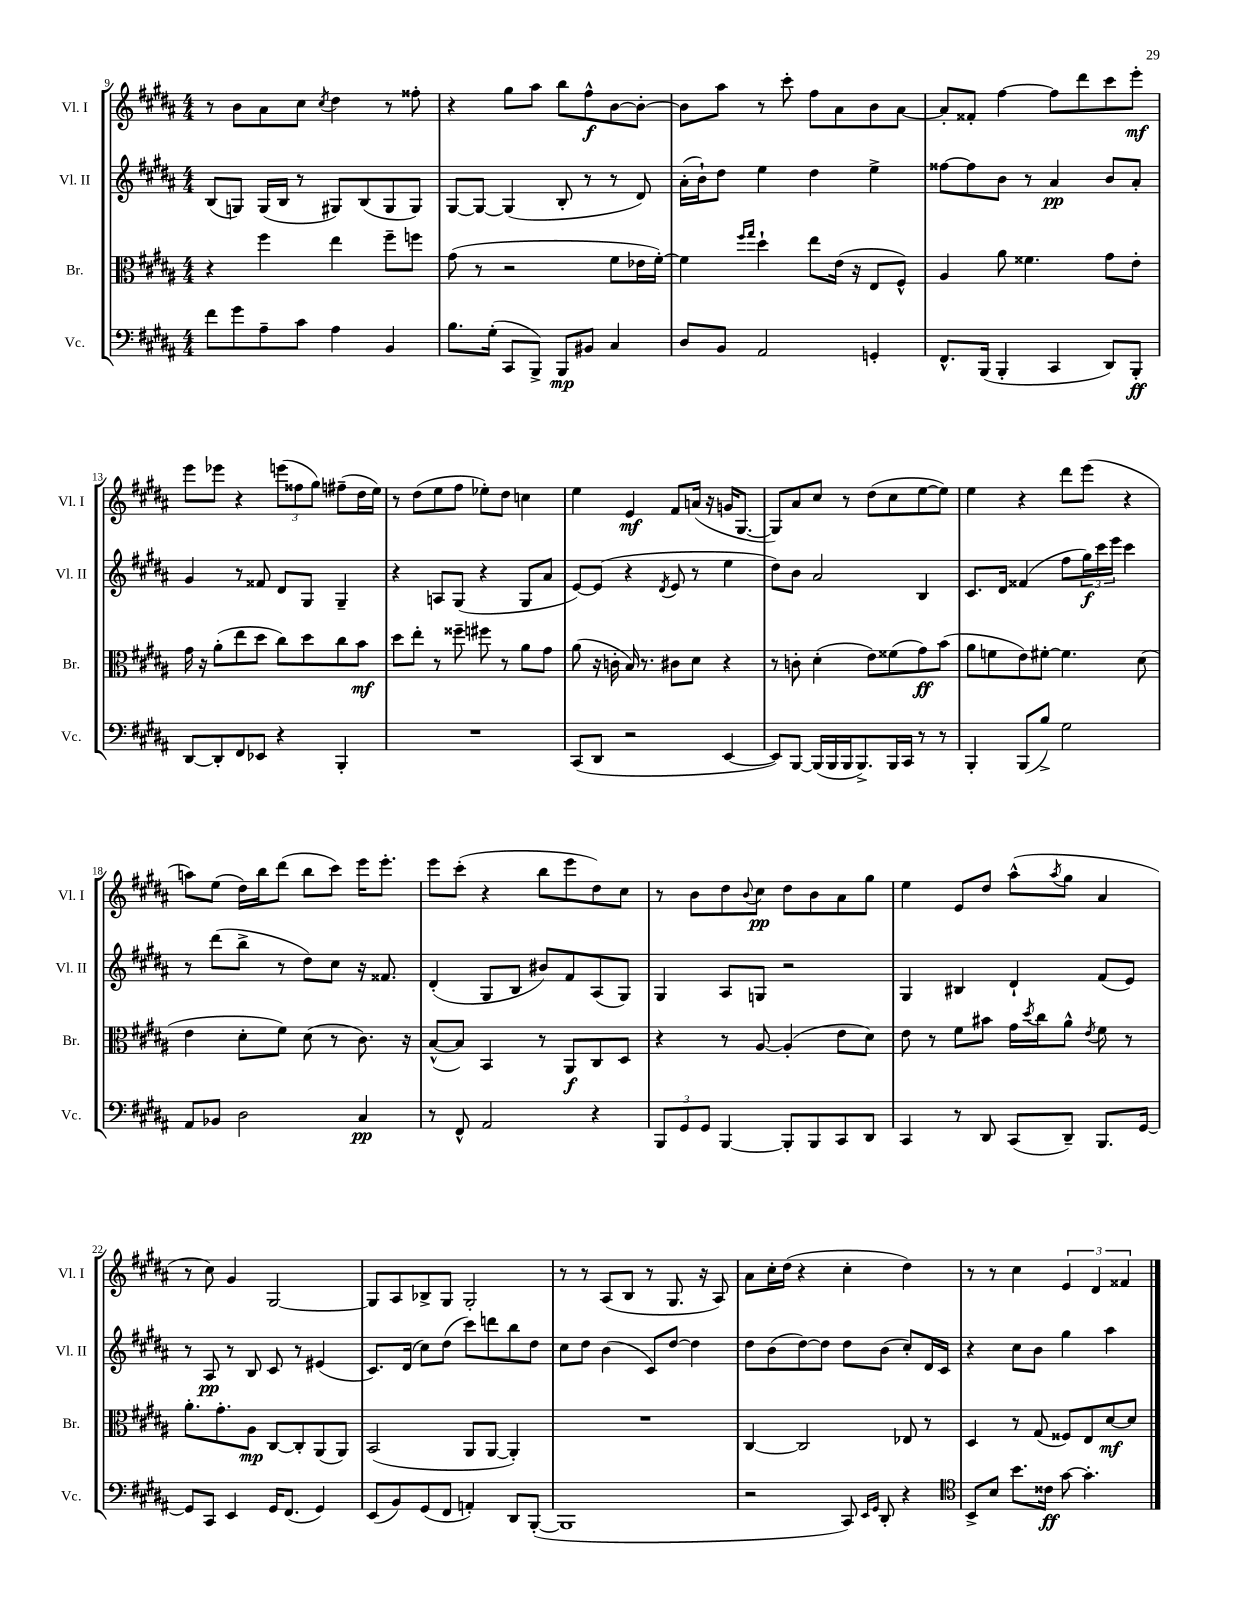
<<
\new StaffGroup <<
\new Staff = "s0" \with { instrumentName = "Vl. I" shortInstrumentName = "Vl. I" } {
    \clef treble \key b \major \numericTimeSignature \time 4/4
    r8 b'8 ais'8 cis''8 \acciaccatura { cis''8 } dis''4 r8 fisis''8-. |
    r4 gis''8 ais''8 b''8 fis''8-^\f b'8~ b'8~-. |
    b'8 ais''8 r8 cis'''8-. fis''8 ais'8 b'8 ais'8~ |
    ais'8-. fisis'8-. fis''4~ fis''8 dis'''8 cis'''8 e'''8-.\mf |
    e'''8 ees'''8 r4 \tuplet 3/2 { e'''8( fisis''8 gis''8) } fis''8--( dis''16 e''16) |
    r8 dis''8( e''8 fis''8 ees''8-.) dis''8 c''4 |
    e''4 e'4\mf fis'8 a'16( r16 g'16 gis8.~ |
    gis8) ais'8 cis''8 r8 dis''8( cis''8 e''8~ e''8) |
    e''4 r4 dis'''8 e'''8( r4 |
    a''8) e''8( dis''16) b''16 dis'''8( b''8 cis'''8) e'''16 e'''8.-. |
    e'''8 cis'''8-.( r4 b''8 e'''8 dis''8) cis''8 |
    r8 b'8 dis''8 \appoggiatura { b'8 } cis''8\pp dis''8 b'8 ais'8 gis''8 |
    e''4 e'8 dis''8 ais''8-^( \acciaccatura { ais''8 } gis''8 ais'4 |
    r8 cis''8) gis'4 gis2~ |
    gis8 ais8 bes8-> gis8 gis2-. |
    r8 r8 ais8( b8 r8 gis8. r16 ais8) |
    ais'8 cis''16-. dis''16( r4 cis''4-. dis''4) |
    r8 r8 cis''4 \tuplet 3/2 { e'4 dis'4 fisis'4 } \bar "|." |
}
\new Staff = "s1" \with { instrumentName = "Vl. II" shortInstrumentName = "Vl. II" } {
    \clef treble \key b \major \numericTimeSignature \time 4/4
    b8( g8) g16( b16 r8 gis8) b8( gis8 gis8) |
    gis8~ gis8~ gis4( b8-. r8 r8 dis'8) |
    ais'16-.( b'16-!) dis''8 e''4 dis''4 e''4-> |
    fisis''8~ fisis''8 b'8 r8 ais'4\pp b'8 ais'8-. |
    gis'4 r8 fisis'8 dis'8 gis8 gis4-- |
    r4 a8 gis8( r4 gis8 ais'8 |
    e'8~) e'8( r4 \acciaccatura { dis'8 } e'8 r8 e''4 |
    dis''8) b'8 ais'2 b4 |
    cis'8. dis'16 fisis'4( fis''8 \tuplet 3/2 { gis''16\f) cis'''16 e'''16 } cis'''4 |
    r8 dis'''8( b''8-> r8 dis''8) cis''8 r16 fisis'8. |
    dis'4-.( gis8 b8 bis'8) fis'8 ais8( gis8) |
    gis4 ais8 g8 r2 |
    gis4 bis4 dis'4-! fis'8( e'8) |
    r8 ais8\pp r8 b8 cis'8 r8 eis'4( |
    cis'8.) dis'16( cis''8) dis''8( cis'''8) d'''8 b''8 dis''8 |
    cis''8 dis''8 b'4( cis'8) dis''8~ dis''4 |
    dis''8 b'8( dis''8~) dis''8 dis''8 b'8( cis''8-.) dis'16 cis'16 |
    r4 cis''8 b'8 gis''4 ais''4 \bar "|." |
}
\new Staff = "s2" \with { instrumentName = "Br." shortInstrumentName = "Br." } {
    \clef alto \key b \major \numericTimeSignature \time 4/4
    r4 fis''4 e''4 fis''8-- f''8 |
    gis'8( r8 r2 fis'8 ees'16 fis'16~-.) |
    fis'4 \grace { fis''16 gis''16 } dis''4-! e''8 e'16( r16 e8 fis8-^) |
    ais4 ais'8 fisis'4. gis'8 e'8-. |
    gis'16 r16 ais'8-.( e''8 dis''8 cis''8) dis''8 cis''8 b'8\mf |
    dis''8 e''8-. r8 fisis''8-- fis''8 r8 ais'8 gis'8 |
    ais'8( r16 c'16-. b16) r8. cis'8 dis'8 r4 |
    r8 c'8-. dis'4-.( e'8) fisis'8( gis'8\ff) b'8( |
    ais'8 f'8 e'8) fis'8~-. fis'4. dis'8( |
    e'4 dis'8-. fis'8) dis'8( r8 cis'8.) r16 |
    b8~-^( b8) b,4 r8 ais,8\f cis8 dis8 |
    r4 r8 ais8~ ais4-.( e'8 dis'8) |
    e'8 r8 fis'8 bis'8 gis'16 \acciaccatura { dis''8 } cis''16 ais'8-^ \acciaccatura { e'8 } fis'8 r8 |
    ais'8.-. gis'8.-. ais8\mp cis8~ cis8-. ais,8( ais,8) |
    b,2( ais,8 ais,8~ ais,4-.) |
    R1 |
    cis4~ cis2 ees8 r8 |
    dis4 r8 gis8( fisis8) e8 dis'8~\mf dis'8 \bar "|." |
}
\new Staff = "s3" \with { instrumentName = "Vc." shortInstrumentName = "Vc." } {
    \clef bass \key b \major \numericTimeSignature \time 4/4
    fis'8 gis'8 ais8-- cis'8 ais4 b,4 |
    b8. gis16-.( cis,8 b,,8->) b,,8\mp bis,8 cis4 |
    dis8 b,8 ais,2 g,4-. |
    fis,8.-^ b,,16( b,,4-. cis,4 dis,8) b,,8-.\ff |
    dis,8~ dis,8-. fis,8 ees,8 r4 b,,4-. |
    R1 |
    cis,8( dis,8 r2 e,4~ |
    e,8) b,,8~ b,,16( b,,16 b,,16 b,,8.->) b,,16 cis,16 r8 r8 |
    b,,4-. b,,8( b8->) gis2 |
    ais,8 bes,8 dis2 cis4\pp |
    r8 fis,8-^ ais,2 r4 |
    \tuplet 3/2 { b,,8 gis,8 gis,8 } b,,4~ b,,8-. b,,8 cis,8 dis,8 |
    cis,4 r8 dis,8 cis,8( dis,8--) b,,8. gis,16~ |
    gis,8 cis,8 e,4 gis,16 fis,8.( gis,4) |
    e,8( b,8) gis,8( fis,8 a,4-.) dis,8 b,,8~-.( |
    b,,1 |
    r2 cis,8) \grace { e,16 gis,16 } dis,8-. r4 |
    \clef tenor b,8-> b8 b'8. cisis'16\ff gis'8~ gis'4.-. \bar "|." |
}
>>
>>
\layout { \context { \Score currentBarNumber = #9 } }
